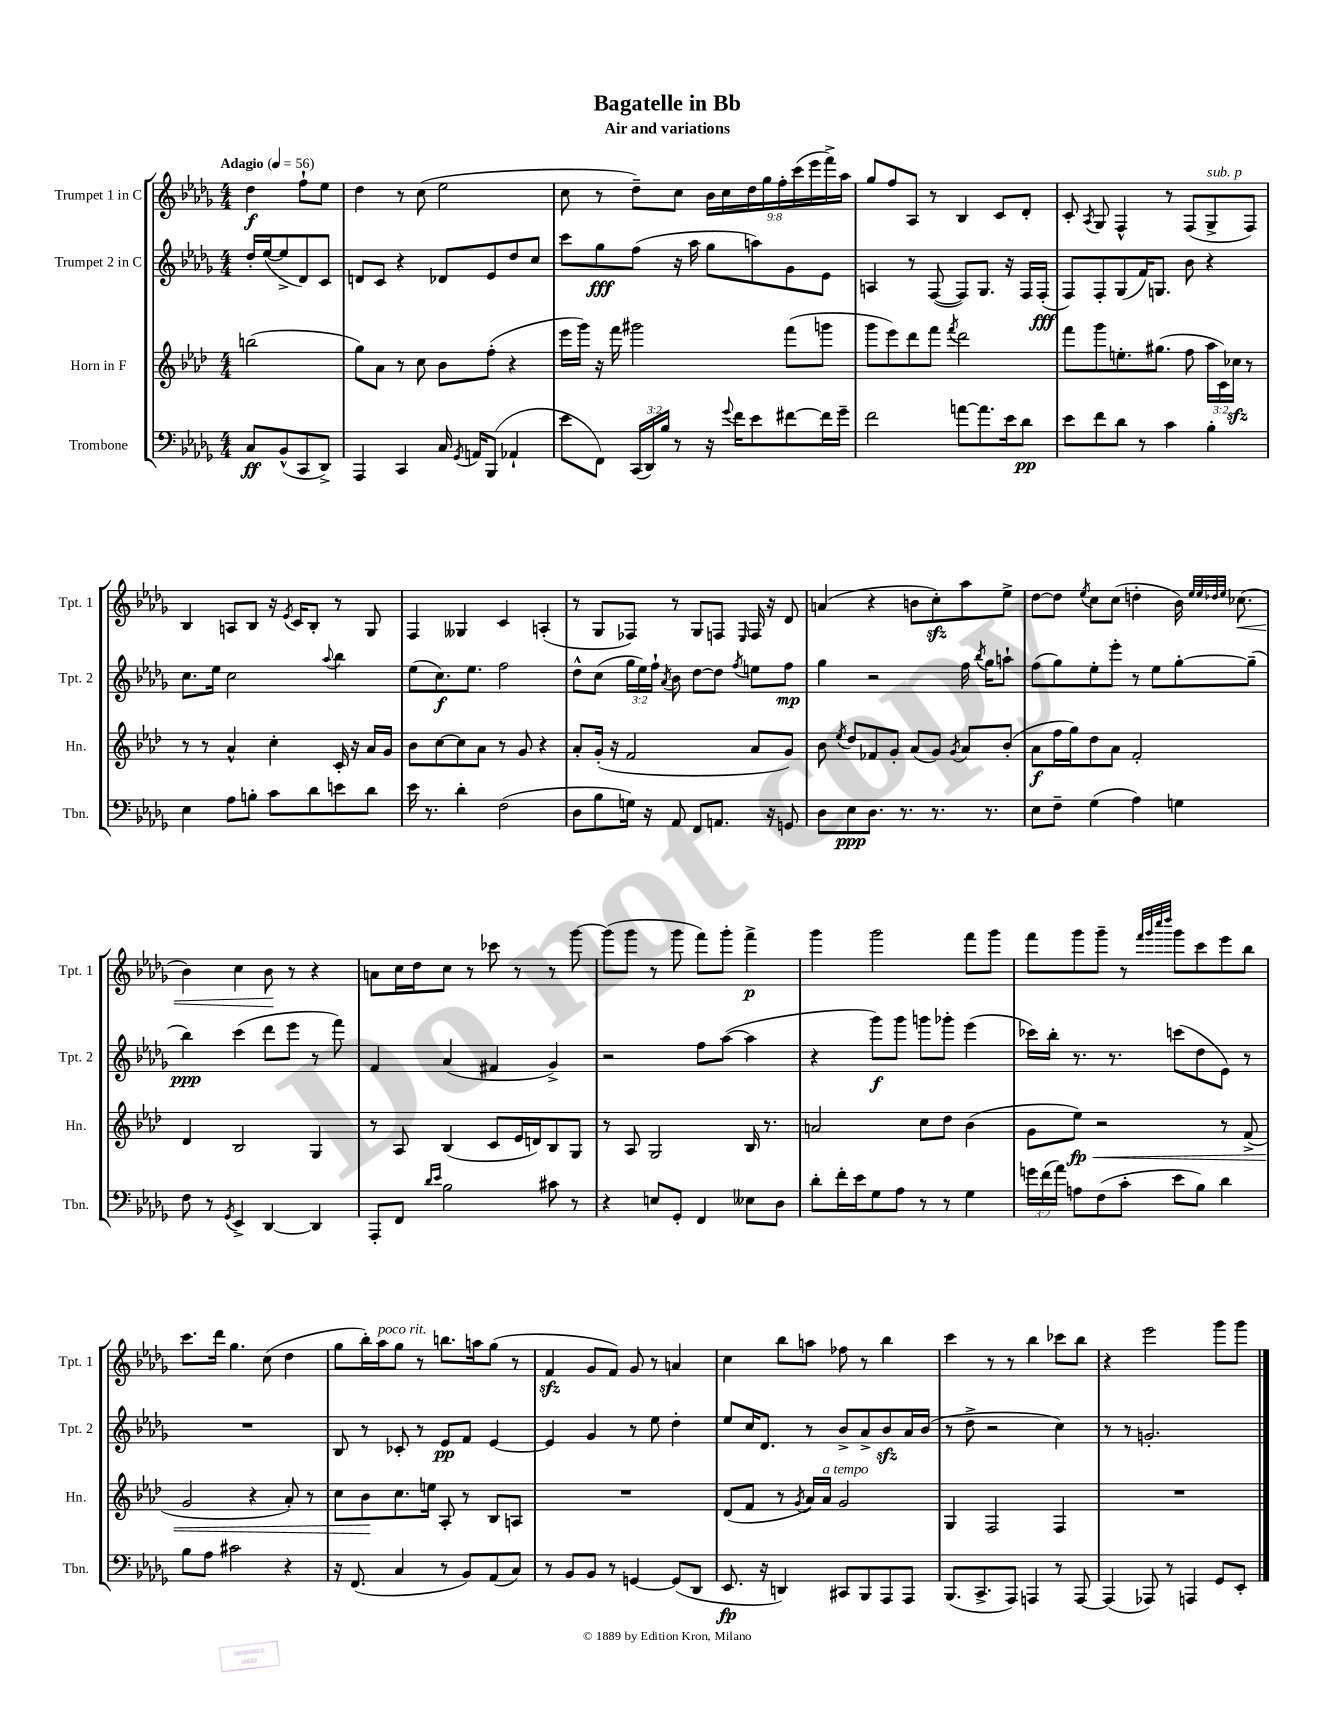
\header { title = "Bagatelle in Bb" subtitle = "Air and variations" }
<<
\new StaffGroup <<
\new Staff = "s0" \with { instrumentName = "Trumpet 1 in C" shortInstrumentName = "Tpt. 1" } {
    \clef treble \key des \major \numericTimeSignature \time 4/4 \override Staff.TupletNumber.text = #tuplet-number::calc-fraction-text \partial 2 \tempo "Adagio" 4 = 56
    \autoBeamOff des''4\f f''8[-! ees''8] |
    des''4 r8 c''8( ees''2 |
    c''8 r8 des''8[--) c''8] \tuplet 9/8 { bes'16[ c''16 des''16 ges''16 f''16-. c'''16( ees'''16 f'''16->) aes''16] } |
    ges''8[ f''8 aes8] r8 bes4 c'8[ des'8]-. |
    c'8-. \acciaccatura { aes8 } ges8 f4-^ r8 f8[( ges8->^\markup { \italic "sub. p" } f8]) |
    bes4 a8[ bes8] r16 \acciaccatura { ees'8 } c'16[ bes8]-. r8 ges8 |
    f4 geses4 c'4 a4-.( |
    r8 ges8[ fes8]) r8 ges8[ f8] \grace { ees16 } f16 r16 des'8 |
    a'4( r4 b'8[ c''8-.\sfz) aes''8 ees''8]-> |
    des''8[~ des''8] \acciaccatura { ees''8 } c''8[ c''8]( d''4-. bes'16) \grace { ees''32[ ees''32 des''32 ees''32] } ces''8.\<( |
    bes'4) c''4 bes'8\! r8 r4 |
    a'8[ c''16 des''16 c''8] r8 ces'''8 r8 r8 ges'''8~ |
    ges'''8[( ges'''8] r8 ges'''8 f'''8[) ges'''8]-. f'''4->\p |
    ges'''4 ges'''2 f'''8[ ges'''8] |
    f'''8[ ges'''8 ges'''8]-- r8 \grace { f'''32[ ges'''32 c''''32 des''''32] } ges'''8[ c'''8 ees'''8 bes''8] |
    c'''8.[ des'''16] ges''4. c''8( des''4 |
    ges''8[ bes''16-.) aes''16^\markup { \italic "poco rit." } ges''8] r8 b''8.[ a''16 ges''8]( r8 |
    f'4\sfz ges'8[ f'8]) ges'8 r8 a'4 |
    c''4 bes''8[ a''8] fes''8 r8 bes''4 |
    c'''4 r8 r8 bes''4 ces'''8[ bes''8] |
    r4 ees'''2 ges'''8[ ges'''8] \bar "|." |
}
\new Staff = "s1" \with { instrumentName = "Trumpet 2 in C" shortInstrumentName = "Tpt. 2" } {
    \clef treble \key des \major \numericTimeSignature \time 4/4 \override Staff.TupletNumber.text = #tuplet-number::calc-fraction-text \partial 2
    \autoBeamOff des''16[-. ees''16~( ees''8-> des'8) c'8] |
    d'8[ c'8] r4 des'8[ ees'8 des''8 c''8] |
    c'''8[ ges''8\fff f''8]( r16 aes''16 ges''8[ a''8) ges'8 ees'8] |
    a4 r8 f8~( f8[) ges8.] r16 f16[ f16]-.\fff( |
    f8[) f8-. ges8( f'16) g8.] bes'8 r4 |
    c''8.[ ees''16] c''2 \appoggiatura { aes''8 } bes''4 |
    ees''8[( c''8.\f) ees''8.] f''2 |
    des''8[-^ c''8]( \tuplet 3/2 { ges''16[ ees''16) f''16]-! } \acciaccatura { aes'8 } bes'8 des''8[~ des''8] \acciaccatura { f''8 } e''8[ f''8]\mp |
    ges''4 r2 f''16 \acciaccatura { bes''8 } ges''16[ a''8]-! |
    f''8[( ges''8) ees''8-. ees'''8]-. r8 ees''8[ ges''8~-. ges''8]--( |
    bes''4\ppp) c'''4( des'''8[ ees'''8] r8 f'''8) |
    f'4 aes'4( fis'4 ges'4->) |
    r2 f''8[ aes''8]~( aes''4 |
    r4 ges'''8[\f) ges'''8] g'''8[ ges'''8]-. ees'''4( |
    ces'''16[) bes''16]-. r8. r8. c'''8[( des''8 ees'8]) r8 |
    R1 |
    bes8 r8 ces'8-. r8 ees'8[\pp f'8] ees'4~ |
    ees'4 ges'4 r8 ees''8 des''4-. |
    ees''8[ c''16 des'8.] r8 bes'8[-> aes'8-> bes'8\sfz aes'16 bes'16]( |
    r8 des''8-> r2 c''4) |
    r8 r8 g'2.-. \bar "|." |
}
\new Staff = "s2" \with { instrumentName = "Horn in F" shortInstrumentName = "Hn." } {
    \clef treble \key aes \major \numericTimeSignature \time 4/4 \override Staff.TupletNumber.text = #tuplet-number::calc-fraction-text \partial 2
    \autoBeamOff b''2( |
    g''8[) aes'8] r8 c''8 bes'8[ f''8]-.( r4 |
    ees'''16[ g'''16]) r16 f'''16 gis'''2 f'''8[( g'''8] |
    g'''8[ ees'''8) des'''8 f'''8] \acciaccatura { f'''8 } des'''2 |
    f'''8[ g'''8 e''8.-. gis''8.]( f''8 \tuplet 3/2 { aes''16[ c'16) ces''16]\sfz } r8 |
    r8 r8 aes'4-^ c''4-. c'16-. r16 aes'16[ g'16] |
    bes'8[ c''8~ c''8 aes'8] r8 g'8 r4 |
    aes'8[-. g'16]-.( r16 f'2 aes'8[ g'8]) |
    bes'8 \acciaccatura { ees''8 } des''8[ fes'8 g'8]-. aes'8[( g'8]) \acciaccatura { g'8 } aes'8[ bes'8]-.( |
    aes'8[\f f''16 g''16) des''8 aes'8] f'2-. |
    des'4 bes2 g4 |
    r8 aes8 bes4( c'8[ ees'16 d'16) bes8 g8] |
    r8 aes8 g2 bes16 r8. |
    a'2 c''8[ des''8] bes'4( |
    g'8[ ees''8]\fp\<) r2 r8 f'8->( |
    g'2 r4 aes'8-.) r8 |
    c''8[ bes'8\! c''8. e''16] aes8-. r8 bes8[ a8] |
    R1 |
    des'8[( f'8] r8 \acciaccatura { g'8 } aes'16[) aes'16]^\markup { \italic "a tempo" } g'2 |
    g4 f2 f4 |
    R1 \bar "|." |
}
\new Staff = "s3" \with { instrumentName = "Trombone" shortInstrumentName = "Tbn." } {
    \clef bass \key des \major \numericTimeSignature \time 4/4 \override Staff.TupletNumber.text = #tuplet-number::calc-fraction-text \partial 2
    \autoBeamOff c8[\ff bes,8-^( c,8 des,8]->) |
    aes,,4 c,4 c16 \acciaccatura { ges,8 } a,16[ bes,,8]( aes,4-! |
    ees'8[ f,8]) \tuplet 3/2 { c,16[( des,16) bes16] } r8 r16 \appoggiatura { ges'8 } f'16[ ees'8 fis'8~ fis'16 ges'16]-- |
    f'2 a'8[~ a'8. ees'16 des'8]\pp |
    ees'8[ f'8 des'8] r8 c'4 bes4-. |
    ees4 aes8[ b8]-. c'8[ des'8 e'8 des'8] |
    ees'16 r8. des'4-. f2( |
    des8[ bes8 g16]) r16 aes,8 f,8[ a,8.] r16 g,8 |
    des8[ ees8\ppp des8.] r8. r8. r8. |
    ees8[ f8]-- ges4( aes4) g4 |
    f8 r8 \acciaccatura { ges,8 } ees,4-> des,4~ des,4 |
    aes,,8[-. f,8] \grace { des'16[ ees'16] } bes2 cis'8 r8 |
    r4 e8[ ges,8]-. f,4 eeses8[ des8] |
    des'8[-. f'16-. ees'16 ges8 aes8] r8 r8 ges4 |
    \tuplet 3/2 { g'16[ f'16( aes'16]) } a8[ f8( c'8]-. ees'8[ bes8]) des'4 |
    bes8[ aes8] cis'2 r4 |
    r16 f,8.( c4 r8 bes,8[) aes,8( c8]) |
    r8 bes,8[ bes,8] r8 g,4~ g,8[( des,8] |
    ees,8.\fp r16 d,4) cis,8[ bes,,8 aes,,8 aes,,8] |
    bes,,8.[( c,8.-> aes,,8]) a,,4 r8 a,,8~ |
    a,,4( aes,,8) r8 a,,4 ges,8[ ees,8]-. \bar "|." |
}
>>
>>
\layout { \context { \Score \remove "Bar_number_engraver" } }
